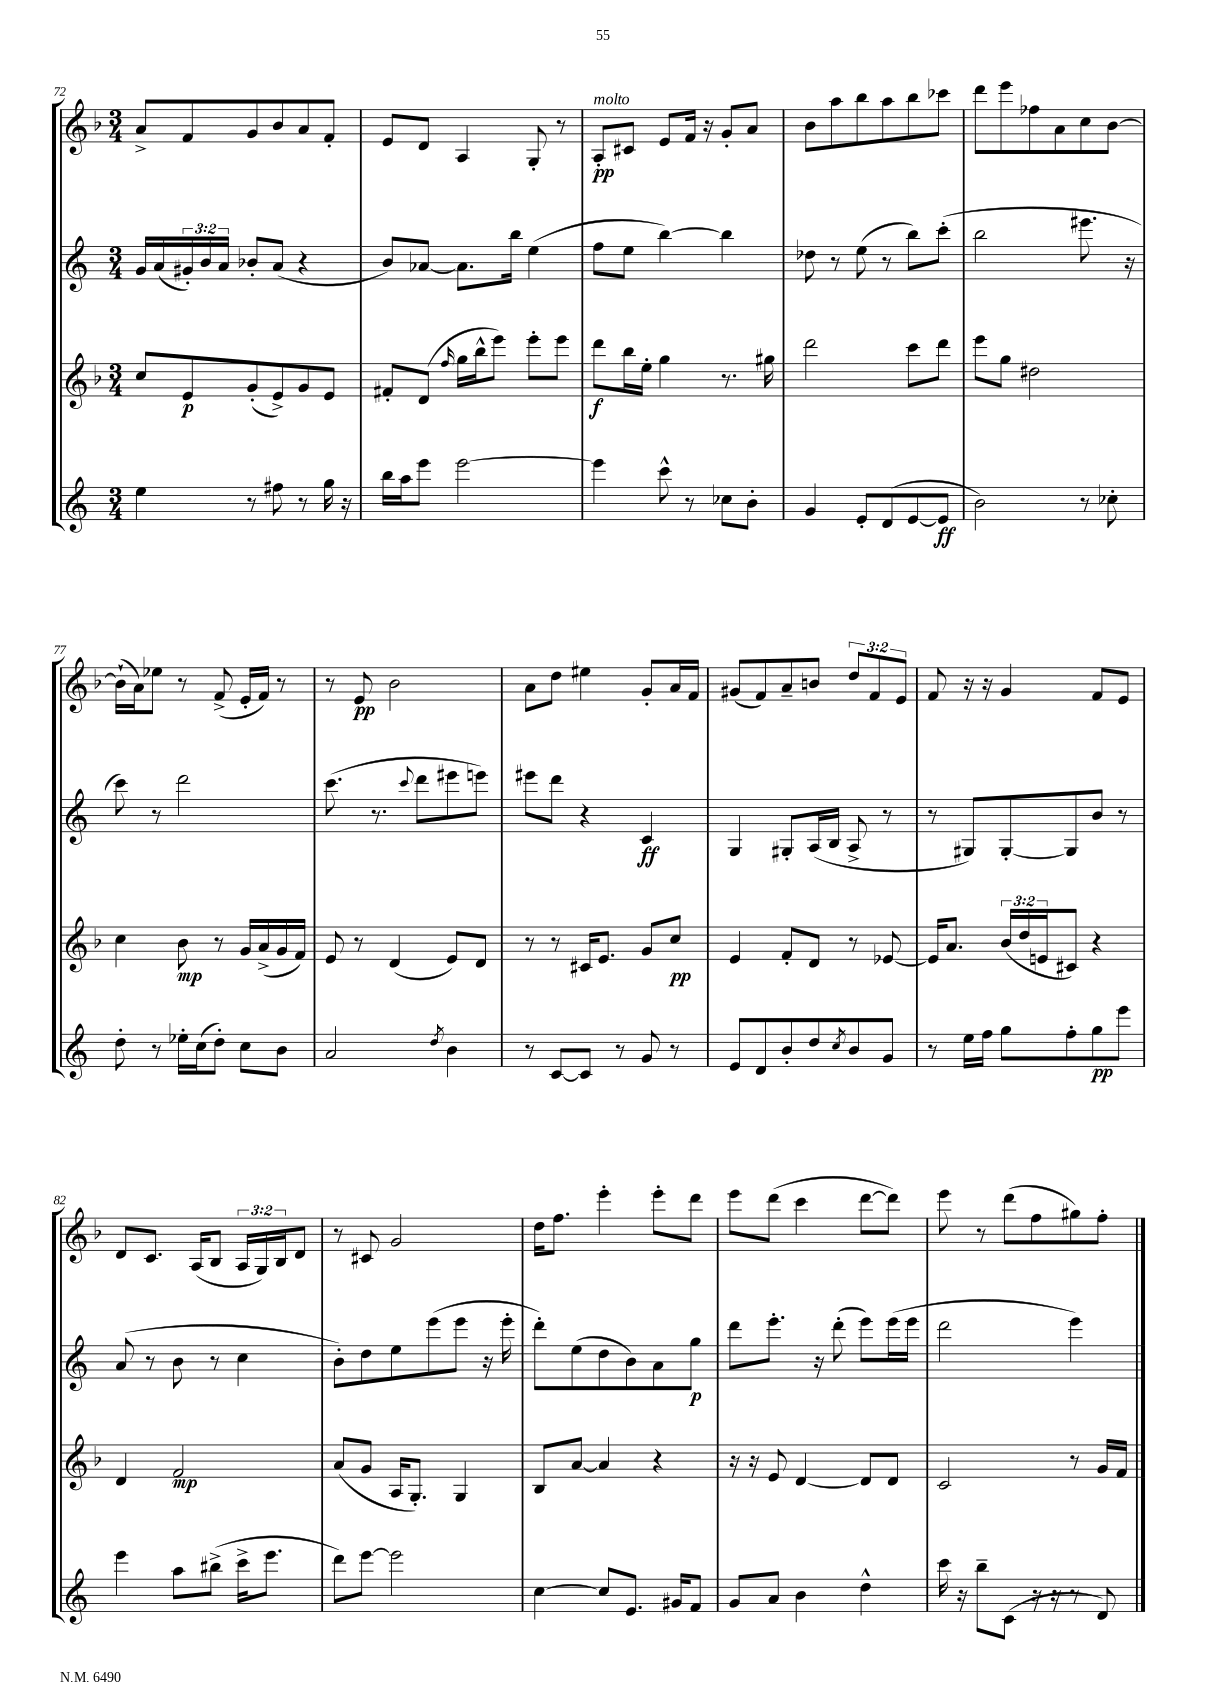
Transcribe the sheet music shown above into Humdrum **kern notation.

**kern	**kern	**kern	**kern
*staff4	*staff3	*staff2	*staff1
*clefG2	*clefG2	*clefG2	*clefG2
*k[]	*k[b-]	*k[]	*k[b-]
*M3/4	*M3/4	*M3/4	*M3/4
4ee	8cc	16g	8a^
.	.	(16a	.
.	8e	24g#')	8f
.	.	24b	.
.	.	24a	.
8r	(8g'	8b-'	8g
8ff#	8e^)	(8a	8b-
8r	8g	4r	8a
16gg	8e	.	8f'
16r	.	.	.
=	=	=	=
16bb	8f#'	8b)	8e
16aa	.	.	.
8eee	(8d	[8a-	8d
.	16qqff	.	.
[2eee	16gg	8.a-]	4A
.	16bb-^^	.	.
.	8eee)	.	.
.	.	16bb	.
.	8eee'	(4ee	8G'
.	8eee	.	8r
=	=	=	=
4eee]	8ddd	8ff	8A'
.	16bb-	8ee	8c#
.	16ee'	.	.
8ccc^^	4gg	[4bb)	8e
8r	.	.	16f
.	.	.	16r
8cc-	8.r	4bb]	8g'
8b'	.	.	8a
.	16gg#	.	.
=	=	=	=
4g	2ddd	8dd-	8b-
.	.	8r	8aa
8e'	.	(8ee	8bb-
(8d	.	8r	8aa
[8e	8ccc	8bb)	8bb-
8e]	8ddd	(8ccc'	8ccc-
=	=	=	=
2b)	8eee	2bb	8ddd
.	8gg	.	8eee
.	2dd#	.	8ff-
.	.	.	8a
8r	.	8.eee#	8cc
8cc-'	.	.	[8b-
.	.	16r	.
=	=	=	=
8dd'	4cc	8ccc)	(16b-`]
.	.	.	16a)
8r	.	8r	8ee-
16ee-'	8b-	2ddd	8r
(16cc	.	.	.
8dd')	8r	.	(8f^
8cc	16g	.	16e'
.	(16a^	.	16f)
8b	16g	.	8r
.	16f)	.	.
=	=	=	=
2a	8e	(8.ccc	8r
.	8r	.	8e
.	.	8.r	.
.	(4d	.	2b-
.	.	8qqccc	.
.	.	8ddd	.
8qdd	.	.	.
4b	8e)	8eee#	.
.	8d	8eee)	.
=	=	=	=
8r	8r	8eee#	8a
[8c	8r	8ddd	8dd
8c]	16c#	4r	4ee#
.	8.e	.	.
8r	.	.	.
8g	8g	4c	8g'
8r	8cc	.	16a
.	.	.	16f
=	=	=	=
8e	4e	4G	(8g#
8d	.	.	8f)
8b'	8f'	8G#'	8a~
8dd	8d	(16A	8b
.	.	16B	.
8qcc	.	.	.
8b	8r	8A^	12dd
.	.	.	12f
8g	[8e-	8r	.
.	.	.	12e
=	=	=	=
8r	16e-]	8r	8f
.	8.a	.	.
16ee	.	8G#)	16r
16ff	.	.	16r
8gg	(24b-	[8G#'	4g
.	24dd	.	.
.	24e	.	.
8ff'	8c#)	8G#]	.
8gg	4r	8b	8f
8eee	.	8r	8e
=	=	=	=
4eee	4d	(8a	8d
.	.	8r	8.c
8aa	2f	8b	.
.	.	.	(16A
(8bb#^	.	8r	8B-
16ccc^	.	4cc	24A
.	.	.	24G)
8.eee	.	.	.
.	.	.	24B-
.	.	.	8d
=	=	=	=
8ddd)	(8a	8b')	8r
[8eee	8g	8dd	8c#
2eee]	16A	8ee	2g
.	8.G')	.	.
.	.	(8eee	.
.	4G	8eee	.
.	.	16r	.
.	.	16eee'	.
=	=	=	=
[4cc	8B-	8ddd')	16dd
.	.	.	8.ff
.	[8a	(8ee	.
8cc]	4a]	8dd	4eee'
8.e	.	8b)	.
.	4r	8a	8eee'
16g#	.	.	.
8f	.	8gg	8ddd
=	=	=	=
8g	16r	8ddd	8eee
.	16r	.	.
8a	8e	8.eee'	(8ddd
4b	[4d	.	4ccc
.	.	16r	.
.	.	(8ddd'	.
4dd^^	8d]	8eee)	[8ddd
.	8d	(16eee	8ddd])
.	.	16eee	.
=	=	=	=
16ccc	2c	2ddd	8eee
16r	.	.	.
8bb~	.	.	8r
(8c	.	.	(8ddd
16r	.	.	8ff
16r	.	.	.
8r	8r	4eee)	8gg#)
8d)	16g	.	8ff'
.	16f	.	.
==	==	==	==
*-	*-	*-	*-
